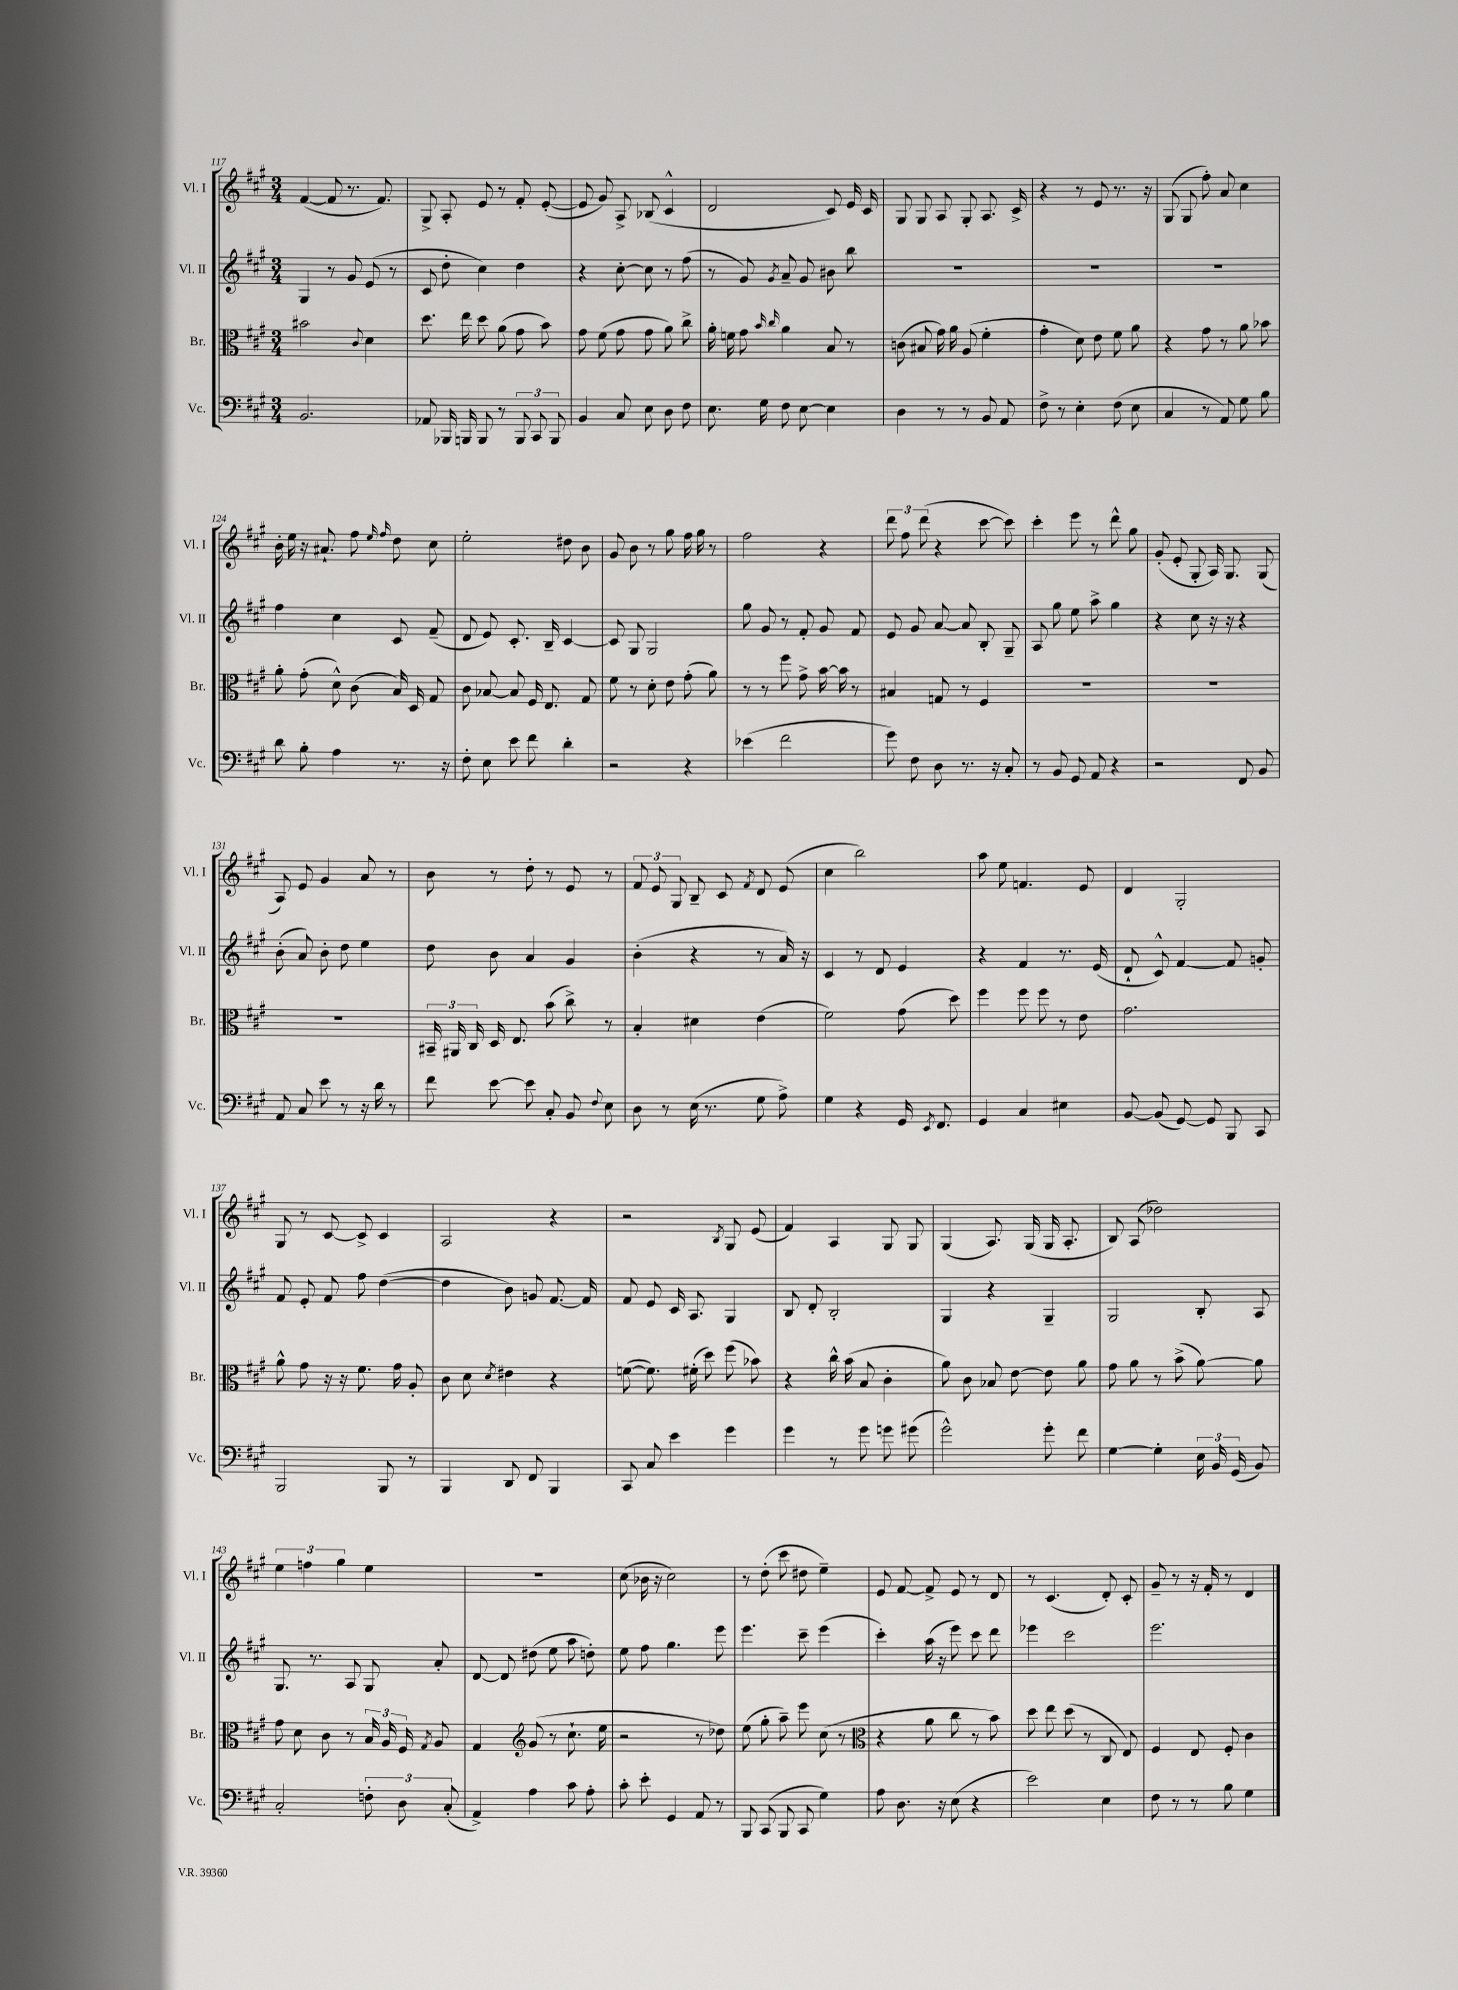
<<
\new StaffGroup <<
\new Staff = "s0" \with { instrumentName = "Vl. I" shortInstrumentName = "Vl. I" } {
    \clef treble \key a \major \numericTimeSignature \time 3/4
    \autoBeamOff fis'4~( fis'8 r8. fis'8.) |
    gis8-> a8-. e'8 r8 fis'8-. e'8~-.( |
    e'8 gis'8) a8-> bes8( cis'4-^ |
    d'2 cis'8) e'16 cis'16 |
    gis8 gis8 a8 gis8-. a8. cis'16-> |
    r4 r8 e'8 r8. r16 |
    gis8( gis8 fis''8-.) a'8 cis''4 |
    b'16-. e''16 r16 ais'8.-! fis''8 \grace { e''16 fis''16 } d''8 cis''8 |
    e''2-. dis''8 b'8 |
    gis'8 b'8 r8 gis''8 fis''16 gis''16 r8 |
    fis''2 r4 |
    \tuplet 3/2 { d'''8 fis''8 d'''8( } r4 cis'''8~ cis'''8) |
    cis'''4-. e'''8 r8 d'''8-^ gis''8 |
    gis'8-.( e'8-. gis8-. a16) gis8. gis8( |
    a8) e'8 gis'4 a'8 r8 |
    b'8 r8 d''8-. r8 e'8 r8 |
    \tuplet 3/2 { fis'8 e'8 gis8 } b8-- cis'8 \acciaccatura { fis'8 } d'8 e'8( |
    cis''4 b''2) |
    a''8 e''8 f'4. e'8 |
    d'4 gis2-. |
    gis8 r8 cis'8~ cis'8-> cis'4 |
    a2 r4 |
    r2 \acciaccatura { b8 } gis8 e'8( |
    fis'4) a4 gis8 gis8 |
    gis4( a8.) gis16( gis16 a8.-. |
    b8) a8( des''2) |
    \tuplet 3/2 { e''4 f''4 gis''4 } e''4 |
    R2. |
    cis''8( bes'16 r16 cis''2) |
    r8 d''8-.( cis'''8 dis''8 e''4--) |
    e'8 fis'8~ fis'8-> e'8 r8 d'8 |
    r8 cis'4.( d'8-.) cis'8-. |
    gis'8-- r8 r16 fis'16-. r8 d'4 \bar "|." |
}
\new Staff = "s1" \with { instrumentName = "Vl. II" shortInstrumentName = "Vl. II" } {
    \clef treble \key a \major \numericTimeSignature \time 3/4
    \autoBeamOff gis4 r8 gis'8 e'8( r8 |
    cis'8 d''8-. cis''4) d''4 |
    r4 cis''8~-. cis''8 r8 fis''8( |
    r8 gis'8) \acciaccatura { gis'8 } a'8-- gis'8 bis'8 b''8 |
    R2. |
    R2. |
    R2. |
    fis''4 cis''4 cis'8 fis'8--( |
    d'8 e'8) cis'8.-. b16-- cis'4~ |
    cis'8 gis8 gis2 |
    gis''8 gis'8 r8 fis'8-. gis'8 fis'8 |
    e'8 gis'8 a'8~ a'8 b8-. gis8-- |
    a8 gis''8 e''8 a''8-> gis''4 |
    r4 cis''8 r16 r16 r4 |
    b'8-.( a'8) b'8-. d''8 e''4 |
    d''8 b'8 a'4 gis'4 |
    b'4-.( r4 r8 a'16) r16 |
    cis'4 r8 d'8 e'4 |
    r4 fis'4 r8. e'16( |
    d'8-! cis'8-^) fis'4~ fis'8 g'8-. |
    fis'8 e'8-. fis'8 fis''8 d''4~( |
    d''4 b'8) g'8 fis'8.~ fis'16 |
    fis'8 e'8 cis'16 a8. gis4 |
    b8 d'8-. b2-. |
    gis4 r4 gis4-- |
    gis2 b8-. a8 |
    gis8. r8. a8 gis8 a'8-. |
    d'8~ d'8 dis''8( e''8 a''8 d''8-.) |
    e''8 fis''8 gis''4. e'''8 |
    e'''4. cis'''8-- e'''4( |
    cis'''4-.) a''16( r16 e'''8) cis'''8 d'''8 |
    ees'''4 cis'''2 |
    e'''2. \bar "|." |
}
\new Staff = "s2" \with { instrumentName = "Br." shortInstrumentName = "Br." } {
    \clef alto \key a \major \numericTimeSignature \time 3/4
    \autoBeamOff bis'2 \appoggiatura { cis'8 } d'4 |
    d''8. e''16 d''8 a'8( gis'8 b'8) |
    gis'8 fis'8( gis'8 gis'8 a'8) cis''8-> |
    a'16-. f'16 gis'8 \grace { b'16 cis''16 } a'4 b8 r8 |
    c'8( bis8 gis'16) a'16 a8( fis'4-. |
    gis'4-. d'8) e'8 fis'8 a'8 |
    r4 gis'8 r8 a'8 bes'8 |
    a'8-. gis'8-.( d'8-^) cis'8( b16) d16 gis8 |
    cis'8 bes8~ bes8 fis16 e8. gis8 |
    fis'8 r8 d'8-. e'8 gis'8-.( a'8) |
    r8 r8 fis''8 gis'8-> b'16~ b'16 r8 |
    bis4 g8 r8 fis4 |
    R2. |
    R2. |
    R2. |
    \tuplet 3/2 { bis,16-- ais,16 cis16 } d16 e8. b'8( cis''8->) r8 |
    b4-. dis'4 e'4( |
    fis'2) gis'8( d''8) |
    fis''4 fis''8 fis''8 r8 e'8 |
    gis'2. |
    a'8-^ gis'8 r16 r16 fis'8. gis'16 a8-. |
    cis'8 d'8 \acciaccatura { d'8 } eis'4 r4 |
    f'8~( f'8.) fis'16-.( d''8) fis''8( bes'8) |
    r4 cis''16-^ b'16( b8 cis'4-. |
    a'8) cis'8 bes8 e'8~ e'8 a'8 |
    gis'8 a'8 r8 b'8->( a'8~) a'8 |
    gis'8 d'8 cis'8 r8 \tuplet 3/2 { b16 a16 fis16 } \acciaccatura { gis8 } a8 |
    gis4 \clef treble gis'8( r8 cis''8.-! e''16 |
    r2 r8 des''8) |
    e''8( gis''8-. a''8--) e'''8 cis''8( r8 |
    \clef alto r4 a'8 cis''8 r8 b'8) |
    d''8 e''8 d''8( r8 cis8 e8) |
    fis4 e8 fis8-. cis'4 \bar "|." |
}
\new Staff = "s3" \with { instrumentName = "Vc." shortInstrumentName = "Vc." } {
    \clef bass \key a \major \numericTimeSignature \time 3/4
    \autoBeamOff b,2. |
    aes,8 bes,,16 b,,16 b,,8 r8 \tuplet 3/2 { b,,8 cis,8 b,,8 } |
    b,4 cis8 e8 d8 fis8 |
    e8. gis16 fis8 e8~ e4 |
    d4 r8 r8 b,8 a,8 |
    fis8-> r8 e4-. fis8( e8 |
    cis4 r8 a,8) gis8 b8 |
    d'8 b8-. a4 r8. r16 |
    fis8-. e8 e'8 fis'8 d'4-. |
    r2 r4 |
    ees'4( fis'2 |
    gis'8) fis8 d8 r8. r16 cis8-. |
    r8 b,8 gis,8 a,8 r4 |
    r2 fis,8 b,8 |
    a,8 cis8 e'8 r8 r16 d'16 r8 |
    fis'8 e'8~ e'8 cis8-. b,8 \appoggiatura { fis8 } e8 |
    d8 r8 e16( r8. gis8 a8->) |
    gis4 r4 gis,16 \acciaccatura { e,8 } fis,8. |
    gis,4 cis4 eis4 |
    b,8~ b,8( gis,8~) gis,8 b,,8 cis,8 |
    b,,2 b,,8 r8 |
    b,,4 d,8 fis,8 b,,4 |
    cis,8 cis8 e'4 gis'4 |
    gis'4 r8 gis'8 g'8 gis'8( |
    gis'2-^) gis'8-. fis'8 |
    gis4~ gis4-. \tuplet 3/2 { e16 b,16 gis,16( } b,8) |
    cis2-. \tuplet 3/2 { f8-. d8 cis8-.( } |
    a,4->) a4 cis'8 a8-. |
    cis'8-. e'8-. gis,4 a,8 r8 |
    b,,8 cis,8( b,,8 cis,8 gis4) |
    a8 d8. r16 e8( r4 |
    e'2) e4 |
    fis8 r8 r8 b8 gis4 \bar "|." |
}
>>
>>
\layout { \context { \Score currentBarNumber = #117 } }
